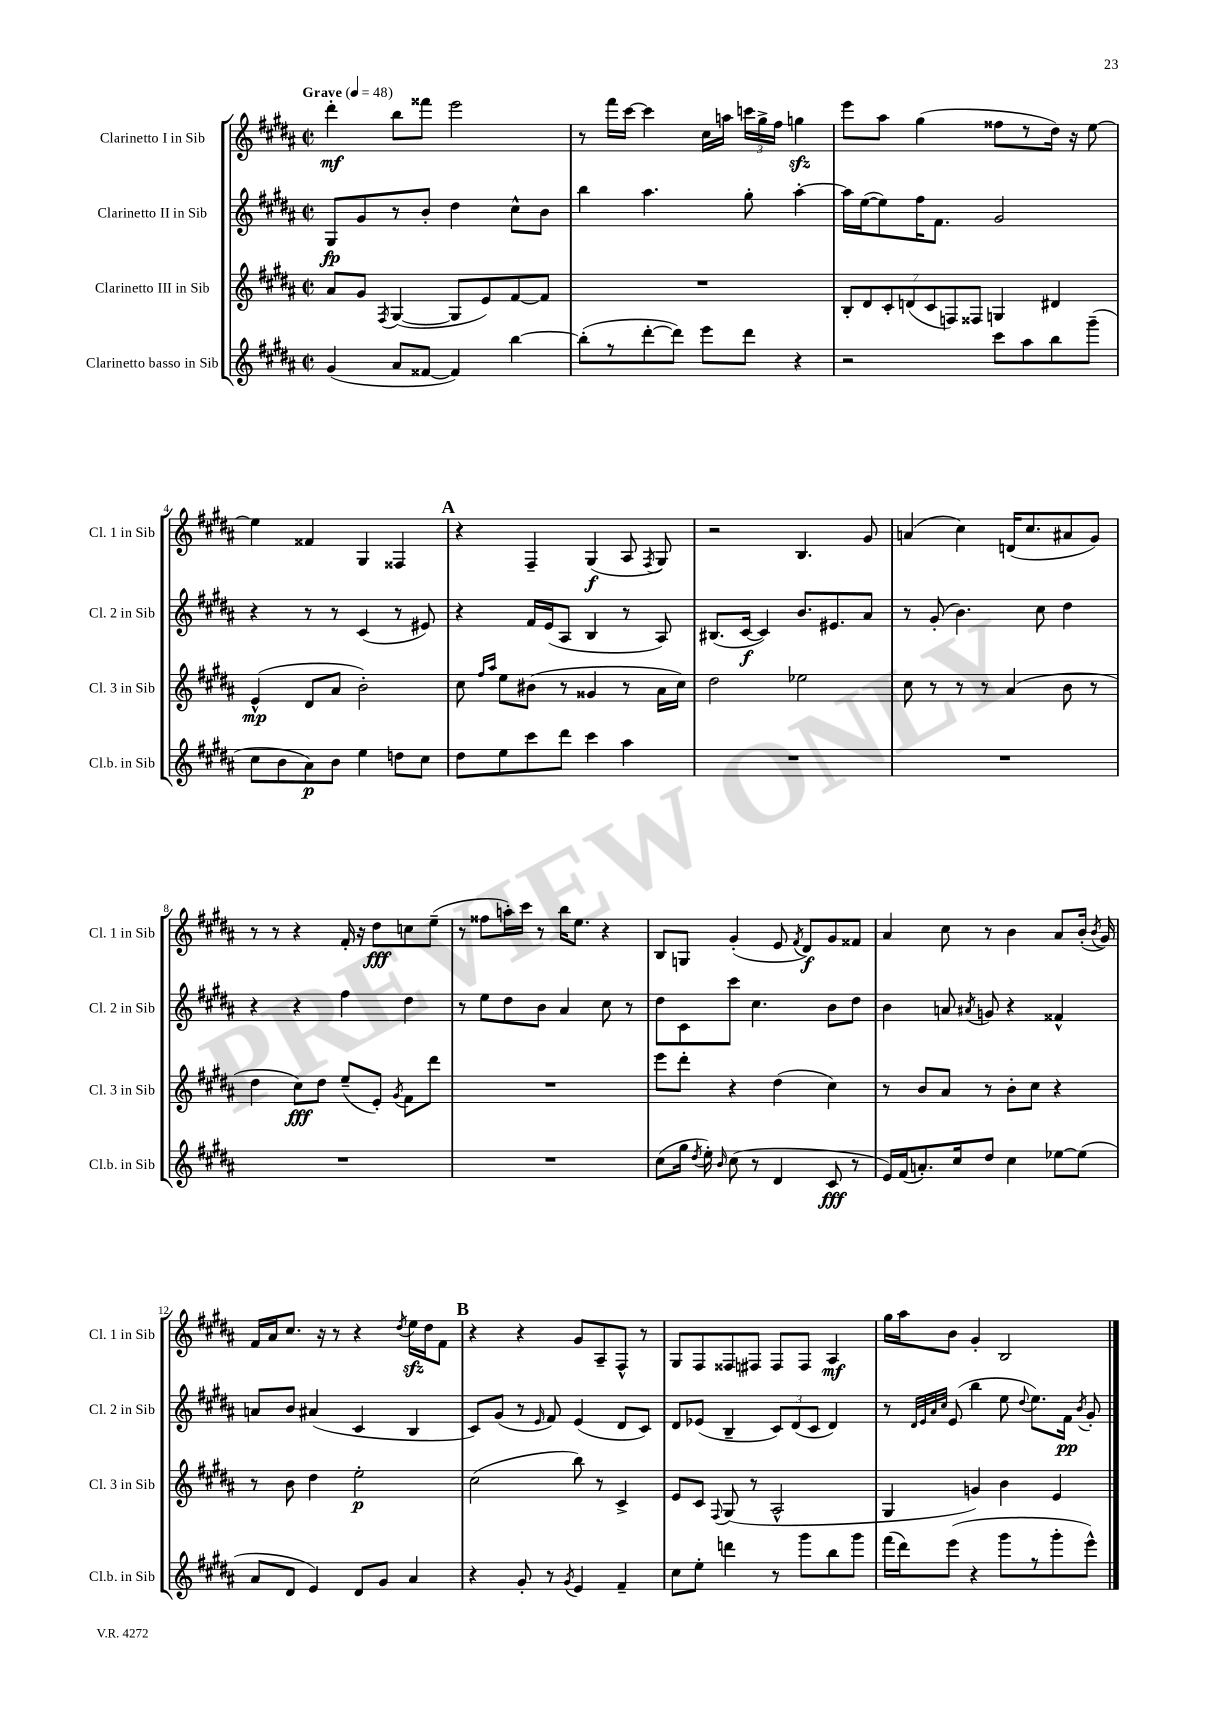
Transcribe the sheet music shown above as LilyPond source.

<<
\new StaffGroup <<
\new Staff = "s0" \with { instrumentName = "Clarinetto I in Sib" shortInstrumentName = "Cl. 1 in Sib" } {
    \clef treble \key b \major \defaultTimeSignature \time 2/2 \tempo "Grave" 4 = 48
    \autoBeamOff dis'''4-.\mf b''8[ fisis'''8] e'''2 |
    r8 fis'''16[ cis'''16]~ cis'''4 cis''16[ a''16] \tuplet 3/2 { c'''16[ gis''16-> fis''16] } g''4\sfz |
    e'''8[ ais''8] gis''4( fisis''8[ r8 dis''16]) r16 e''8~ |
    e''4 fisis'4 gis4 fisis4 |
    \mark \markup { \bold "A" } r4 fis4-- gis4\f( ais8 \acciaccatura { fis8 } gis8) |
    r2 b4. gis'8 |
    a'4( cis''4) d'16[( cis''8. ais'8 gis'8]) |
    r8 r8 r4 fis'16-. r16 dis''8[\fff c''8 e''8]--( |
    r8 fisis''8[ a''16-.) cis'''16] r8 b''16[ e''8.] r4 |
    b8[ g8] gis'4-.( e'8 \acciaccatura { fis'8 } dis'8[\f) gis'8 fisis'8] |
    ais'4 cis''8 r8 b'4 ais'8[ b'16]-.( \acciaccatura { b'8 } gis'16) |
    fis'16[ ais'16 cis''8.] r16 r8 r4 \acciaccatura { dis''8 } e''16[\sfz dis''16 fis'8] |
    \mark \markup { \bold "B" } r4 r4 gis'8[ ais8-- fis8]-^ r8 |
    gis8[ fis8 fisis8 fis8] fis8[ fis8] ais4\mf |
    gis''16[ ais''16 b'8] gis'4-. b2 \bar "|." |
}
\new Staff = "s1" \with { instrumentName = "Clarinetto II in Sib" shortInstrumentName = "Cl. 2 in Sib" } {
    \clef treble \key b \major \defaultTimeSignature \time 2/2
    \autoBeamOff gis8[\fp gis'8 r8 b'8]-. dis''4 cis''8[-^ b'8] |
    b''4 ais''4. gis''8-. ais''4~-. |
    ais''16[ e''16~( e''8) fis''16 fis'8.] gis'2 |
    r4 r8 r8 cis'4( r8 eis'8) |
    \mark \markup { \bold "A" } r4 fis'16[ e'16( ais8] b4 r8 ais8) |
    bis8.[( cis'16]~\f cis'4) b'8.[ eis'8. ais'8] |
    r8 gis'8-.( b'4.) cis''8 dis''4 |
    r4 r4 fis''4 dis''4 |
    r8 e''8[ dis''8 b'8] ais'4 cis''8 r8 |
    dis''8[ cis'8 cis'''8] cis''4. b'8[ dis''8] |
    b'4 a'8 \acciaccatura { ais'8 } g'8 r4 fisis'4-^ |
    a'8[ b'8] ais'4( cis'4 b4 |
    \mark \markup { \bold "B" } cis'8[) gis'8]( r8 \grace { e'16 } fis'8) e'4( dis'8[ cis'8]) |
    dis'8[ ees'8]( b4-- \tuplet 3/2 { cis'8[) dis'8( cis'8] } dis'4) |
    r8 \grace { dis'32[ e'32 ais'32 cis''32] } e'8( b''4 e''8 \appoggiatura { dis''8 } e''8.[) fis'16]\pp \acciaccatura { b'8 } gis'8-. \bar "|." |
}
\new Staff = "s2" \with { instrumentName = "Clarinetto III in Sib" shortInstrumentName = "Cl. 3 in Sib" } {
    \clef treble \key b \major \defaultTimeSignature \time 2/2
    \autoBeamOff ais'8[ gis'8] \acciaccatura { fis8 } gis4~( gis8[ e'8) fis'8~ fis'8] |
    R1 |
    \tuplet 7/4 { b8[-. dis'8 cis'8-. d'8( cis'8 f8) fisis8] } g4 dis'4 |
    e'4-^\mp( dis'8[ ais'8] b'2-.) |
    \mark \markup { \bold "A" } cis''8 \grace { fis''16[ ais''16] } e''8[ bis'8]( r8 gisis'4 r8 ais'16[ cis''16]) |
    dis''2 ees''2 |
    cis''8 r8 r8 r8 ais'4( b'8 r8 |
    dis''4 cis''8[\fff) dis''8] e''8[--( e'8]-.) \acciaccatura { gis'8 } fis'8[ dis'''8] |
    R1 |
    e'''8[ dis'''8]-. r4 dis''4( cis''4) |
    r8 b'8[ ais'8] r8 b'8[-. cis''8] r4 |
    r8 b'8 dis''4 e''2-.\p |
    \mark \markup { \bold "B" } cis''2( b''8) r8 cis'4-> |
    e'8[ cis'8] \appoggiatura { fis8 } gis8( r8 ais2-^ |
    gis4 g'4) b'4 e'4 \bar "|." |
}
\new Staff = "s3" \with { instrumentName = "Clarinetto basso in Sib" shortInstrumentName = "Cl.b. in Sib" } {
    \clef treble \key b \major \defaultTimeSignature \time 2/2
    \autoBeamOff gis'4( ais'8[ fisis'8]~ fisis'4) b''4~ |
    b''8[-.( r8 dis'''8~-. dis'''8]) e'''8[ dis'''8] r4 |
    r2 cis'''8[ ais''8 b''8 gis'''8]--( |
    cis''8[ b'8 ais'8\p) b'8] e''4 d''8[ cis''8] |
    \mark \markup { \bold "A" } dis''8[ e''8 cis'''8 dis'''8] cis'''4 ais''4 |
    R1 |
    R1 |
    R1 |
    R1 |
    cis''8[( gis''16] \acciaccatura { dis''8 } e''16-.) \grace { b'16 } cis''8( r8 dis'4 cis'8\fff r8 |
    e'16[) fis'16( a'8.-.) cis''16 dis''8] cis''4 ees''8[~ ees''8]( |
    ais'8[ dis'8] e'4) dis'8[ gis'8] ais'4 |
    \mark \markup { \bold "B" } r4 gis'8-. r8 \acciaccatura { gis'8 } e'4 fis'4-- |
    cis''8[ e''8]-. d'''4 r8 gis'''8[ b''8 gis'''8] |
    fis'''16[( dis'''16) e'''8]( r4 gis'''8[ r8 gis'''8-. e'''8]-^) \bar "|." |
}
>>
>>
